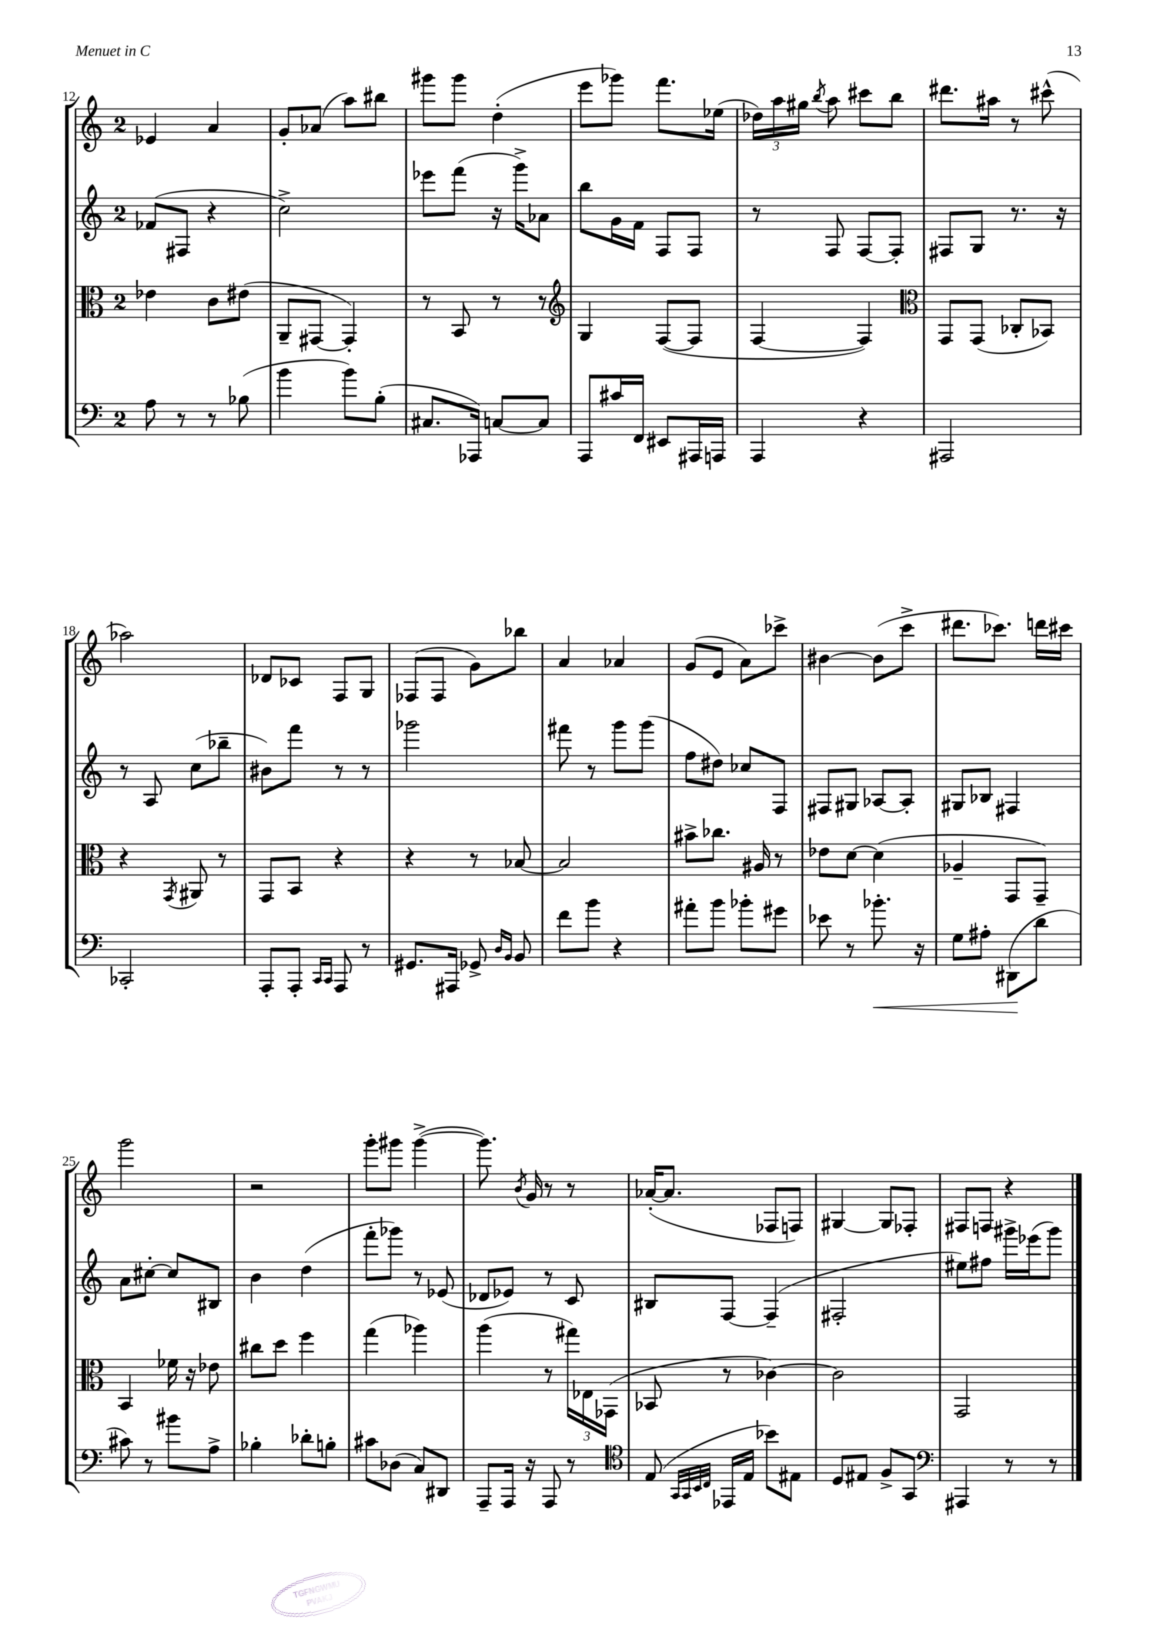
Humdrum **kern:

**kern	**dynam	**kern	**kern	**kern
*part4	*part4	*part3	*part2	*part1
*staff4	*staff4	*staff3	*staff2	*staff1
*clefF4	*	*clefC3	*clefG2	*clefG2
*k[]	*	*k[]	*k[]	*k[]
*M2/4	*	*M2/4	*M2/4	*M2/4
=12	=12	=12	=12	=12
8A\	.	4e-X\	(8f-X/L	4e-X/
8r	.	.	8F#X/J	.
8r	.	8c\L	4r	4a/
(8B-X\	.	(8e#X\J	.	.
=13	=13	=13	=13	=13
4b\	.	8AA~/L	2cc^\)	8g'/L
.	.	[8GG#X/J	.	(8a-X/J
8b\L)	.	4GG#'/])	.	8aa\L)
(8B'\J	.	.	.	8bb#X\J
=14	=14	=14	=14	=14
8.C#X/L	.	8r	8eee-X\L	8ggg#X\L
.	.	8BB/	(8fff\J	8ggg#\J
16AAA-X/Jk)	.	.	.	.
[8Cn/L	.	8r	16r	(4dd'\
.	.	.	16ggg^\KL)	.
8C/J]	.	8r	8a-X\J	.
=15	=15	=15	=15	=15
*	*	*clefG2	*	*
8AAA/L	.	4G/	8bb\L	8eee\L
16c#X/L	.	.	16g\L	8ggg-X\J)
16FF/JJ	.	.	16f\JJ	.
8EE#X/L	.	([8F/L	8F/L	8.fff\L
16AAA#X/L	.	8F/J]	8F/J	.
16AAAn/JJ	.	.	.	(16ee-X\Jk
=16	=16	=16	=16	=16
4AAA/	.	[4F/	8r	24dd-X\LL)
.	.	.	.	24aa\
.	.	.	.	24gg#X\JJ
.	.	.	.	8qbb/
.	.	.	8F/	8aa\
4r	.	4F/])	[8F/L	8ccc#X\L
.	.	.	8F'/J]	8bb\J
=17	=17	=17	=17	=17
*	*	*clefC3	*	*
2AAA#X/	.	8GG/L	8F#X/L	8.ddd#X\L
.	.	(8GG/J	8G/J	.
.	.	.	.	16aa#X\Jk
.	.	8C-X'/L	8.r	8r
.	.	8BB-X/J)	.	(8ccc#X^^\
.	.	.	16r	.
!!LO:LB:g=z
=18	=18	=18	=18	=18
2CC-X'/	.	4r	8r	2aa-X\)
.	.	.	8A/	.
.	.	8qGG/	.	.
.	.	8AA#X/	(8cc\L	.
.	.	8r	8bb-X~\J	.
=19	=19	=19	=19	=19
8AAA'/L	.	8GG/L	8b#X\L)	8d-X/L
8AAA'/J	.	8BB/J	8fff\J	8c-X/J
16qqCC/LL	.	.	.	.
16qqCC/JJ	.	.	.	.
8AAA/	.	4r	8r	8F/L
8r	.	.	8r	8G/J
=20	=20	=20	=20	=20
8.GG#X/L	.	4r	2ggg-X\	(8F-X/L
.	.	.	.	8F-/J
16AAA#X/Jk	.	.	.	.
8GG-X^/	.	8r	.	8g\L)
16qqD/LL	.	.	.	.
16qqBB/JJ	.	.	.	.
8BB/	.	[8B-X/	.	8bb-X\J
=21	=21	=21	=21	=21
8f\L	.	2B-/]	8fff#X\	4a/
8b\J	.	.	8r	.
4r	.	.	8ggg\L	4a-X/
.	.	.	(8ggg\J	.
=22	=22	=22	=22	=22
8a#X'\L	.	8b#X^\L	8ff\L	(8g/L
8b\J	.	8.cc-X\J	8dd#X\J)	8e/J
8b-X'\L	.	.	8cc-X/L	8a\L)
.	.	16A#X/	.	.
8g#X\J	.	8r	8F/J	8ccc-X^\J
=23	=23	=23	=23	=23
8e-X\	.	8e-X\L	8F#X/L	[4b#X\
8r	.	[8d\J	8G#X/J	.
!	!LO:HP:b	!	!	!
8.b-X'\	<	(4d\]	[8A-X/L	(8b#\L]
.	.	.	8A-'/J]	8ccc^\J
16r	.	.	.	.
=24	=24	=24	=24	=24
8G\L	.	4A-X~/	8G#X/L	8.ddd#X\L
8A#X'\J	.	.	8B-X/J	.
.	.	.	.	8.ccc-X\J)
(8DD#X\L	.	8GG/L	4F#X/	.
8d\J	[	8GG~/J)	.	16dddn\LL
.	.	.	.	16ccc#X\JJ
!!LO:LB:g=z
=25	=25	=25	=25	=25
8c#X\)	.	4BB/	8a\L	2ggg\
8r	.	.	[8cc#X'\J	.
8b#X\L	.	16f-X\	8cc#/L]	.
.	.	16r	.	.
8A^\J	.	8e-X\	8B#X/J	.
=26	=26	=26	=26	=26
4B-X'\	.	8cc#X\L	4b\	2r
.	.	8dd\J	.	.
8d-X'\L	.	4ff\	(4dd\	.
8Bn'\J	.	.	.	.
=27	=27	=27	=27	=27
8c#X\L	.	(4gg\	8fff'\L	8ggg'\L
(8D-X\J	.	.	8ggg-X\J)	8ggg#X\J
8C/L)	.	4aa-X\)	8r	([4ggg#^\
8DD#X/J	.	.	(8e-X/	.
=28	=28	=28	=28	=28
8AAA~/L	.	(4aa\	8d-X/L	8.ggg#\])
16AAA/Jk	.	.	8e-X/J)	.
.	.	.	.	8qb/
16r	.	.	.	16g/
8AAA/	.	8r	8r	8r
8r	.	24gg#X\LL)	8c/	8r
.	.	24E-X\	.	.
.	.	(24GG-X\JJ	.	.
=29	=29	=29	=29	=29
*clefC4	*	*	*	*
(8E/	.	8BB-X/	8B#X/L	([16a-X'/KL
.	.	.	.	8.a-/J]
32qqGG/LLL	.	.	.	.
32qqGG/	.	.	.	.
32qqBB/	.	.	.	.
32qqC/JJJ	.	.	.	.
16EE-X/LL	.	8r	[8F/J	.
16E/JJ	.	.	.	.
8b-X\L)	.	[4c-X\)	(4F~/]	8F-X/L
8E#X\J	.	.	.	8Fn/J)
=30	=30	=30	=30	=30
8D/L	.	2c-\]	2F#X'/	[4G#X/
8E#X/J	.	.	.	.
8F^/L	.	.	.	8G#/L]
8GG/J	.	.	.	8F-X'/J
=31	=31	=31	=31	=31
*clefF4	*	*	*	*
4AAA#X/	.	2GG/	8ee#X\L)	8F#X/L
.	.	.	8ff#X\J	8Fn/J
8r	.	.	16ggg#X^\LL	4r
.	.	.	(16eee-X\J	.
8r	.	.	8ggg#\J)	.
==	==	==	==	==
*-	*-	*-	*-	*-
